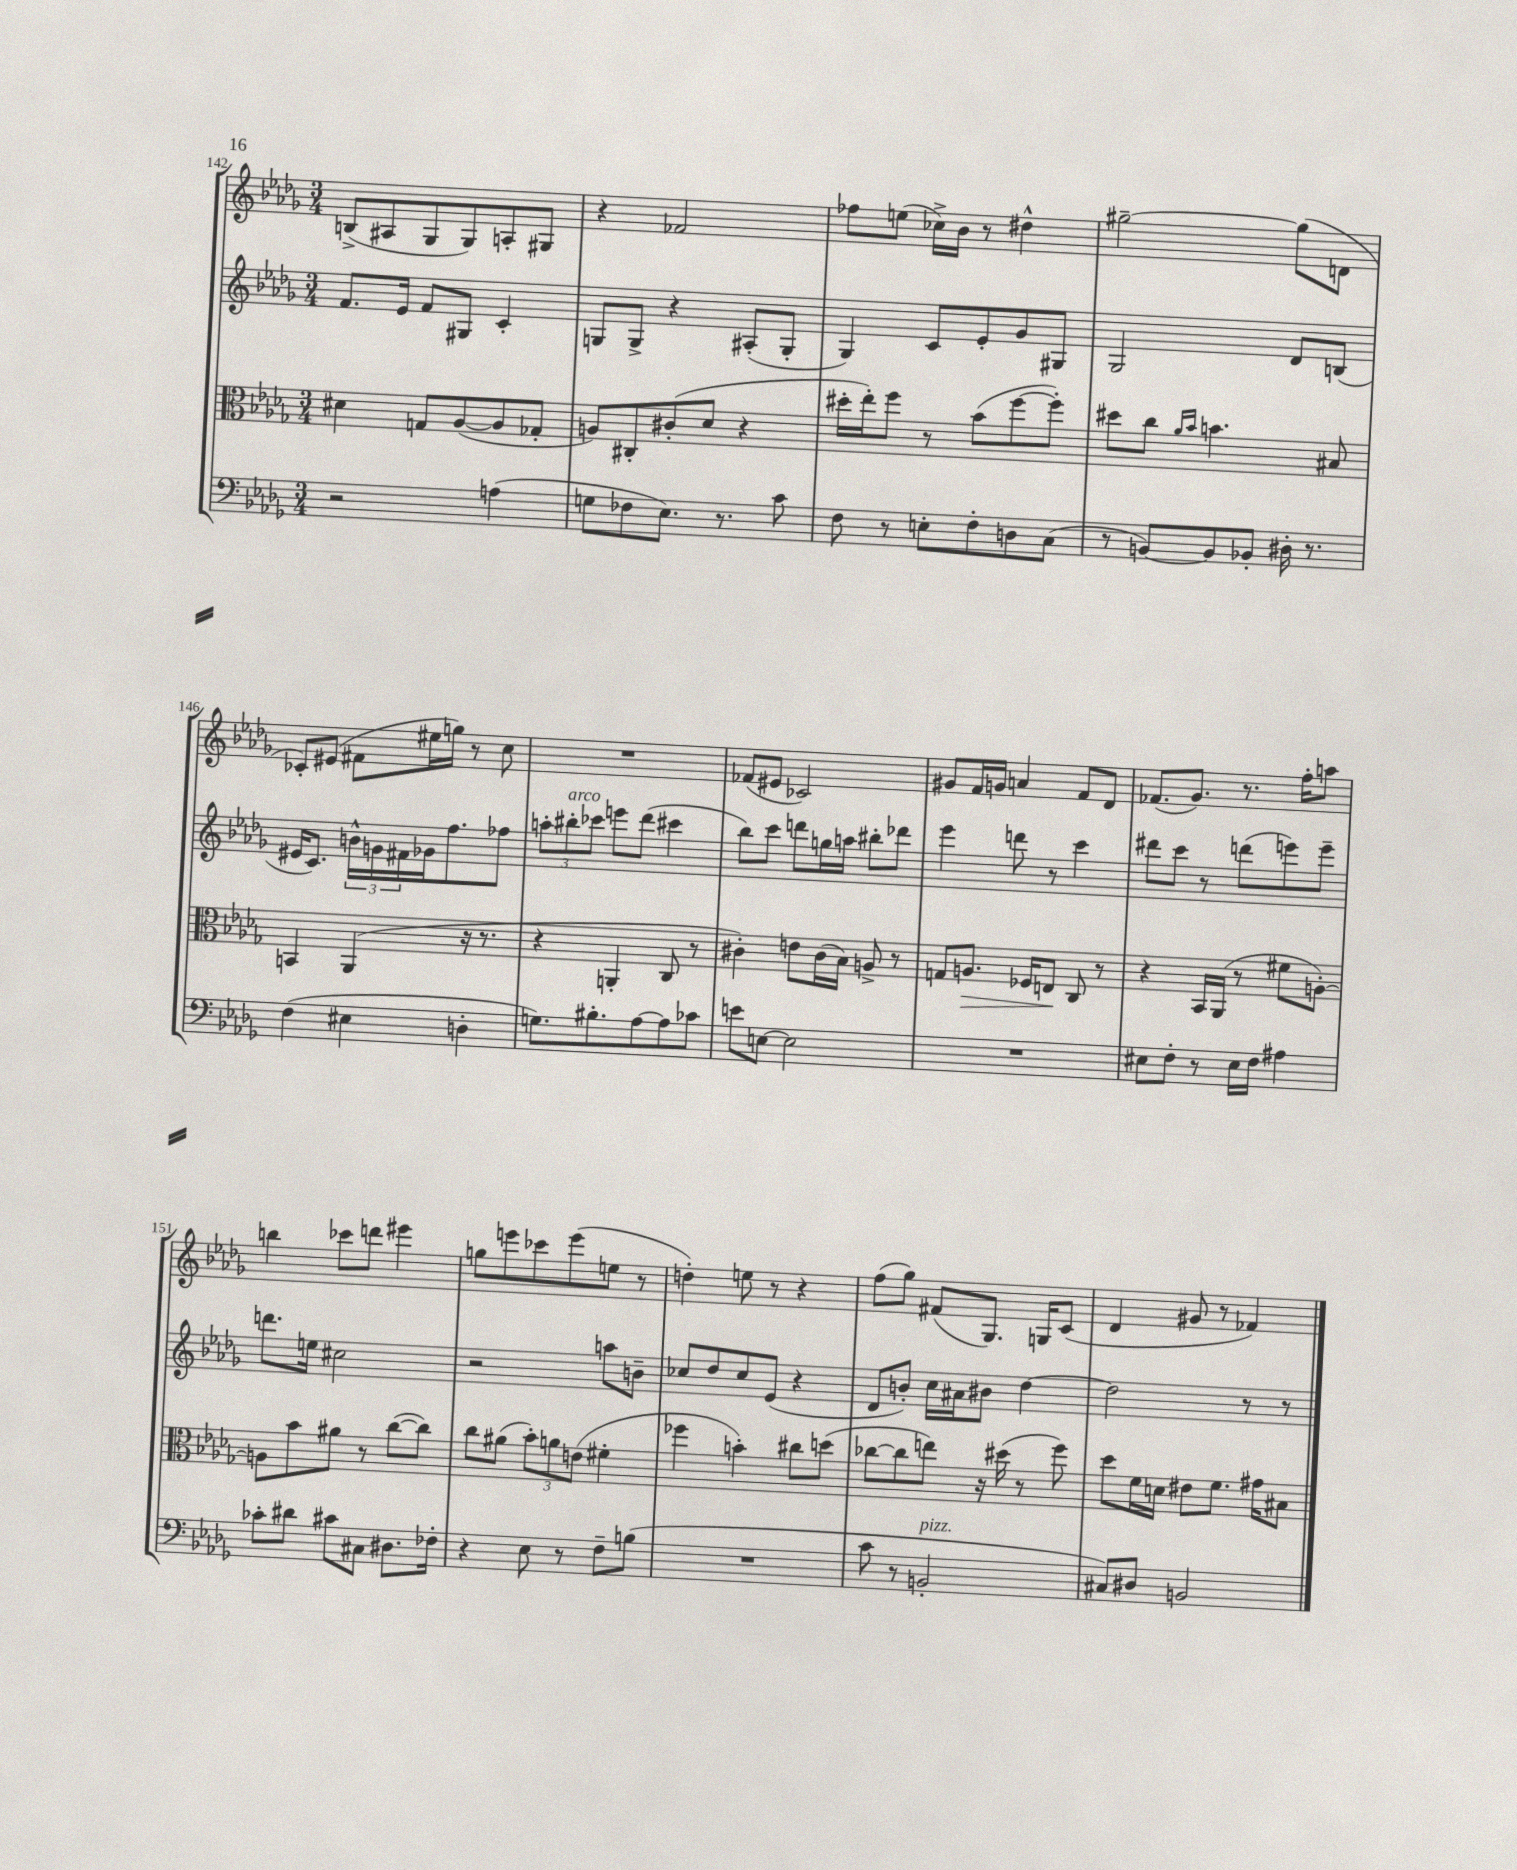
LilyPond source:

<<
\new StaffGroup <<
\new Staff = "s0" {
    \clef treble \key des \major \numericTimeSignature \time 3/4
    b8->( ais8 ges8 ges8) a8-. gis8 |
    r4 fes'2 |
    fes''8 e''8( ces''16->) bes'16 r8 dis''4-^ |
    gis''2~-- gis''8( d'8 |
    ces'8-.) eis'8( fis'8 eis''16 g''16) r8 c''8 |
    R2. |
    fes'8( eis'8 ces'2) |
    gis'8 f'16 g'16 a'4 f'8 des'8 |
    fes'8.( ges'8.) r8. f''16-. a''8 |
    b''4 ces'''8 d'''8 eis'''4 |
    g''8 e'''8 ces'''8 e'''8( e''8 r8 |
    d''4-.) e''8 r8 r4 |
    f''8( ges''8) fis'8( ges8.) g16 c'8( |
    des'4 gis'8 r8 fes'4) \bar "|." |
}
\new Staff = "s1" {
    \clef treble \key des \major \numericTimeSignature \time 3/4
    f'8. ees'16 f'8 gis8 c'4-. |
    g8 g8-> r4 ais8-.( g8-. |
    ges4) c'8 ees'8-. ges'8 gis8 |
    ges2 des'8 b8( |
    eis'16 c'8.) \tuplet 3/2 { b'16-^ g'16 fis'16 } ges'16 f''8. fes''8 |
    \tuplet 3/2 { a''8-. bis''8-.^\markup { \italic "arco" } ces'''8 } e'''8 des'''8( cis'''4 |
    bes''8) c'''8 d'''8 g''16 a''16 bis''8-. des'''8 |
    ees'''4 d'''8 r8 c'''4 |
    dis'''8 c'''8 r8 d'''8( e'''8) e'''8-- |
    d'''8. e''16 cis''2 |
    r2 a''8 b'8-- |
    ces''8 des''8 ces''8 ees'8( r4 |
    des'8 b'8-.) c''16 ais'16 bis'8 des''4~ |
    des''2 r8 r8 \bar "|." |
}
\new Staff = "s2" {
    \clef alto \key des \major \numericTimeSignature \time 3/4
    dis'4 g8 aes8~( aes8 ges8-. |
    a8) cis8-. cis'8-.( des'8 r4 |
    dis''16-. ees''16-.) f''8 r8 bes'8( f''8~ f''8-.) |
    dis''8 c''8 \grace { aes'16 bes'16 } b'4. bis8 |
    b,4 aes,4( r16 r8. |
    r4 a,4-. c8 r8 |
    cis'4-.) e'8 cis'16( bes16) a8-> r8 |
    g8 a8.\> fes16 e8\! c8 r8 |
    r4 bes,16 aes,16( r8 fis'8 a8~-.) |
    a8 bes'8 ais'8 r8 c''8~( c''8) |
    c''8 ais'8( \tuplet 3/2 { bes'8-.) a'8 e'8( } fis'4-. |
    fes''4 b'4-.) cis''8 d''8( |
    ces''8~ ces''8 e''8) r16 dis''16( r8 f''8) |
    des''8 f'16 d'16 eis'8 f'8. gis'16 bis8 \bar "|." |
}
\new Staff = "s3" {
    \clef bass \key des \major \numericTimeSignature \time 3/4
    r2 a4( |
    g8 fes8 ees8.) r8. c'8 |
    f8 r8 e8-. f8-. d8 c8( |
    r8 b,8~) b,8 bes,8-. dis16-. r8. |
    f4( eis4 d4-. |
    g8.) bis8.-. aes8~ aes8 ces'8 |
    e'8 e8~ e2 |
    R2. |
    eis8 f8-. r8 eis16 f16 ais4 |
    ces'8-. dis'8 cis'8 cis8 dis8. fes16-. |
    r4 ees8 r8 f8-- b8( |
    R2. |
    c'8 r8 b,2-.^\markup { \italic "pizz." } |
    cis8) dis8 b,2 \bar "|." |
}
>>
>>
\layout { \context { \Score currentBarNumber = #142 } }
